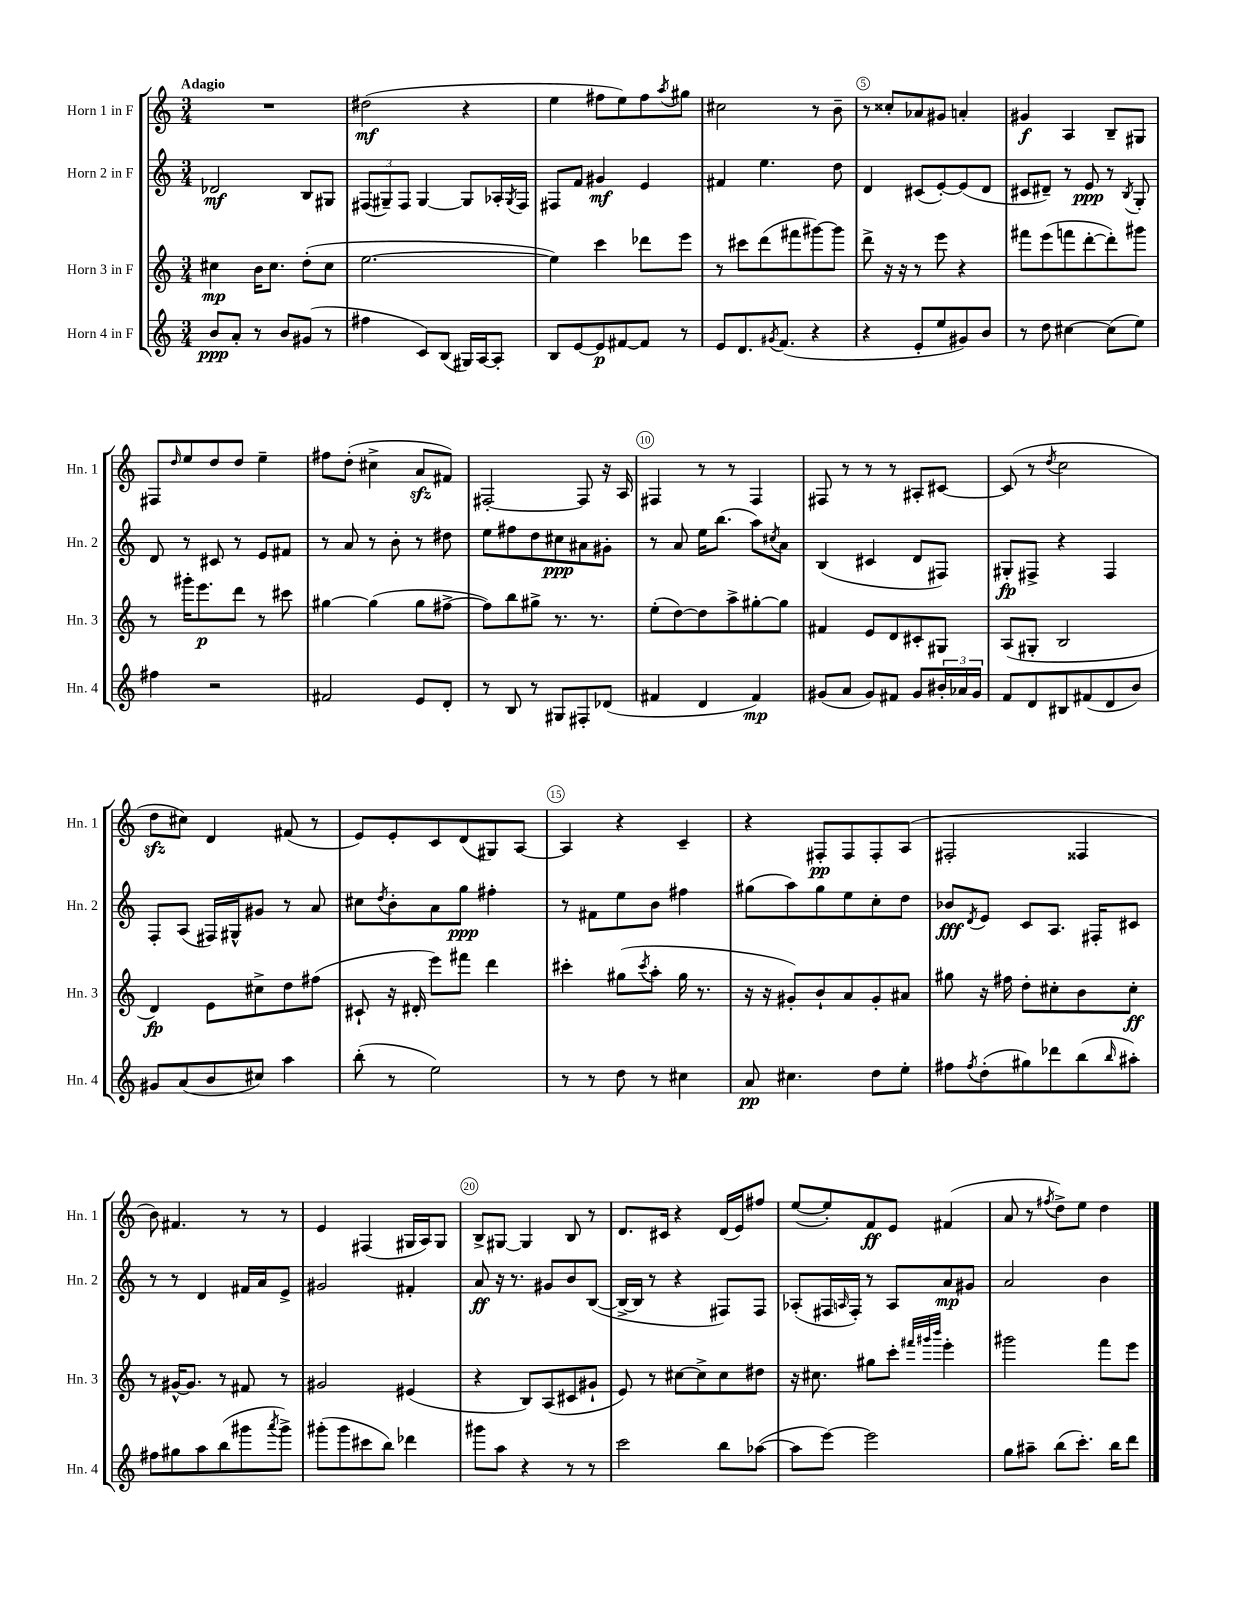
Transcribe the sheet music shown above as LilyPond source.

<<
\new StaffGroup <<
\new Staff = "s0" \with { instrumentName = "Horn 1 in F" shortInstrumentName = "Hn. 1" } {
    \clef treble \key c \major \numericTimeSignature \time 3/4 \tempo "Adagio"
    R2. |
    dis''2\mf( r4 |
    e''4 fis''8 e''8) fis''8 \acciaccatura { a''8 } gis''8 |
    cis''2 r8 b'8-- |
    r8 cisis''8-. aes'8 gis'8 a'4-. |
    gis'4\f a4 b8-- gis8 |
    fis8 \grace { d''16 } e''8 d''8 d''8 e''4-- |
    fis''8 d''8-.( cis''4-> a'8\sfz fis'8) |
    fis2~-. fis8 r16 a16 |
    fis4 r8 r8 fis4 |
    fis8 r8 r8 r8 ais8-. cis'8~ |
    cis'8( r8 \acciaccatura { d''8 } c''2 |
    d''8\sfz cis''8) d'4 fis'8( r8 |
    e'8) e'8-. c'8 d'8( gis8) a8~ |
    a4 r4 c'4-- |
    r4 fis8-.\pp fis8 fis8-. a8( |
    fis2-. fisis4 |
    b'8) fis'4. r8 r8 |
    e'4 fis4( gis16 a16) gis8 |
    b8-> gis8~ gis4 b8 r8 |
    d'8. cis'16 r4 d'16( e'16) fis''8 |
    e''8~( e''8-.) f'8\ff e'8 fis'4( |
    a'8 r8 \acciaccatura { fis''8 } d''8->) e''8 d''4 \bar "|." |
}
\new Staff = "s1" \with { instrumentName = "Horn 2 in F" shortInstrumentName = "Hn. 2" } {
    \clef treble \key c \major \numericTimeSignature \time 3/4
    des'2\mf b8 gis8 |
    \tuplet 3/2 { fis8( gis8--) fis8 } gis4~ gis8 aes16-. \acciaccatura { gis8 } fis16 |
    fis8 f'8 gis'4\mf e'4 |
    fis'4 e''4. d''8 |
    d'4 cis'8( e'8~-.) e'8( d'8 |
    cis'8 dis'8--) r8 e'8\ppp r8 \acciaccatura { b8 } g8-. |
    d'8 r8 cis'8 r8 e'8 fis'8 |
    r8 a'8 r8 b'8-. r8 dis''8 |
    e''8 fis''8 d''8 cis''8\ppp ais'8 gis'8-. |
    r8 a'8 e''16 b''8.( a''8) \acciaccatura { cis''8 } a'8 |
    b4( cis'4 d'8 fis8) |
    gis8-.\fp fis8-> r4 fis4 |
    f8-. a8( fis16) gis16-^ gis'8 r8 a'8 |
    cis''8 \acciaccatura { d''8 } b'8-. a'8 g''8\ppp fis''4-. |
    r8 fis'8 e''8 b'8 fis''4 |
    gis''8( a''8) gis''8 e''8 c''8-. d''8 |
    bes'8\fff \acciaccatura { d'8 } e'8 c'8 a8. fis16-. cis'8 |
    r8 r8 d'4 fis'16 a'16 e'8-> |
    gis'2 fis'4-. |
    a'8\ff r16 r8. gis'8 b'8 b8~( |
    b16~-> b16 r8 r4 fis8) fis8 |
    aes8-.( fis16 \grace { a16 } fis16-.) r8 a8 a'8\mp gis'8 |
    a'2 b'4 \bar "|." |
}
\new Staff = "s2" \with { instrumentName = "Horn 3 in F" shortInstrumentName = "Hn. 3" } {
    \clef treble \key c \major \numericTimeSignature \time 3/4
    cis''4\mp b'16 cis''8. d''8-.( cis''8 |
    e''2.~ |
    e''4) c'''4 des'''8 e'''8 |
    r8 cis'''8 d'''8( fis'''8 gis'''8~) gis'''8 |
    d'''8-> r16 r16 r8 e'''8 r4 |
    fis'''8 e'''8( f'''8 d'''8~-. d'''8-.) gis'''8 |
    r8 gis'''16-. e'''8.\p d'''8 r8 cis'''8 |
    gis''4~ gis''4( gis''8 fis''8~-> |
    fis''8) b''8 gis''8-> r8. r8. |
    e''8-.( d''8~) d''8 a''8-> gis''8~-. gis''8 |
    fis'4 e'8 d'8 cis'8-. gis8 |
    a8( gis8-. b2 |
    d'4\fp) e'8 cis''8-> d''8 fis''8( |
    cis'8-! r16 dis'16-. e'''8) fis'''8 d'''4 |
    cis'''4-. gis''8( \acciaccatura { cis'''8 } a''8-. gis''16 r8. |
    r16 r16 gis'8-.) b'8-! a'8 gis'8-. ais'8 |
    gis''8 r16 fis''16 d''8-. cis''8-. b'8 cis''8-.\ff |
    r8 gis'16~-^ gis'8. r8 fis'8 r8 |
    gis'2 eis'4( |
    r4 b8) a8( cis'8 gis'8-! |
    e'8) r8 cis''8~ cis''8-> cis''8 dis''8 |
    r16 cis''8. gis''8 c'''8-. \grace { fis'''32 gis'''32 b'''32 } e'''4-. |
    gis'''2 f'''8 e'''8 \bar "|." |
}
\new Staff = "s3" \with { instrumentName = "Horn 4 in F" shortInstrumentName = "Hn. 4" } {
    \clef treble \key c \major \numericTimeSignature \time 3/4
    b'8\ppp a'8-. r8 b'8 gis'8( r8 |
    fis''4 c'8) b8( gis16) a16~ a8-. |
    b8 e'8~ e'8\p fis'8~ fis'8 r8 |
    e'8 d'8. \acciaccatura { gis'8 } f'8.( r4 |
    r4 e'8-. e''8 gis'8) b'8 |
    r8 d''8 cis''4~ cis''8( e''8) |
    fis''4 r2 |
    fis'2 e'8 d'8-. |
    r8 b8 r8 gis8 fis8-. des'8( |
    fis'4 d'4 fis'4\mp) |
    gis'8( a'8 gis'8) fis'8 gis'8 \tuplet 3/2 { bis'16-. aes'16 gis'16 } |
    f'8 d'8 bis8 fis'8( d'8 b'8) |
    gis'8 a'8( b'8 cis''8) a''4 |
    b''8-.( r8 e''2) |
    r8 r8 d''8 r8 cis''4 |
    a'8\pp cis''4. d''8 e''8-. |
    fis''8 \acciaccatura { fis''8 } d''8-.( gis''8) des'''8 b''8( \grace { b''16 } ais''8-.) |
    fis''8 gis''8 a''8 b''8( gis'''8 \acciaccatura { a'''8 } gis'''8->) |
    gis'''8-.( gis'''8 cis'''8 b''8) des'''4 |
    gis'''8 a''8 r4 r8 r8 |
    c'''2 b''8 aes''8~( |
    aes''8 e'''8~) e'''2 |
    g''8 ais''8-- b''8( c'''8.-.) b''16 d'''8 \bar "|." |
}
>>
>>
\layout { \context { \Score \override BarNumber.break-visibility = ##(#f #t #t) barNumberVisibility = #(every-nth-bar-number-visible 5) \override BarNumber.stencil = #(make-stencil-circler 0.1 0.3 ly:text-interface::print) } }
